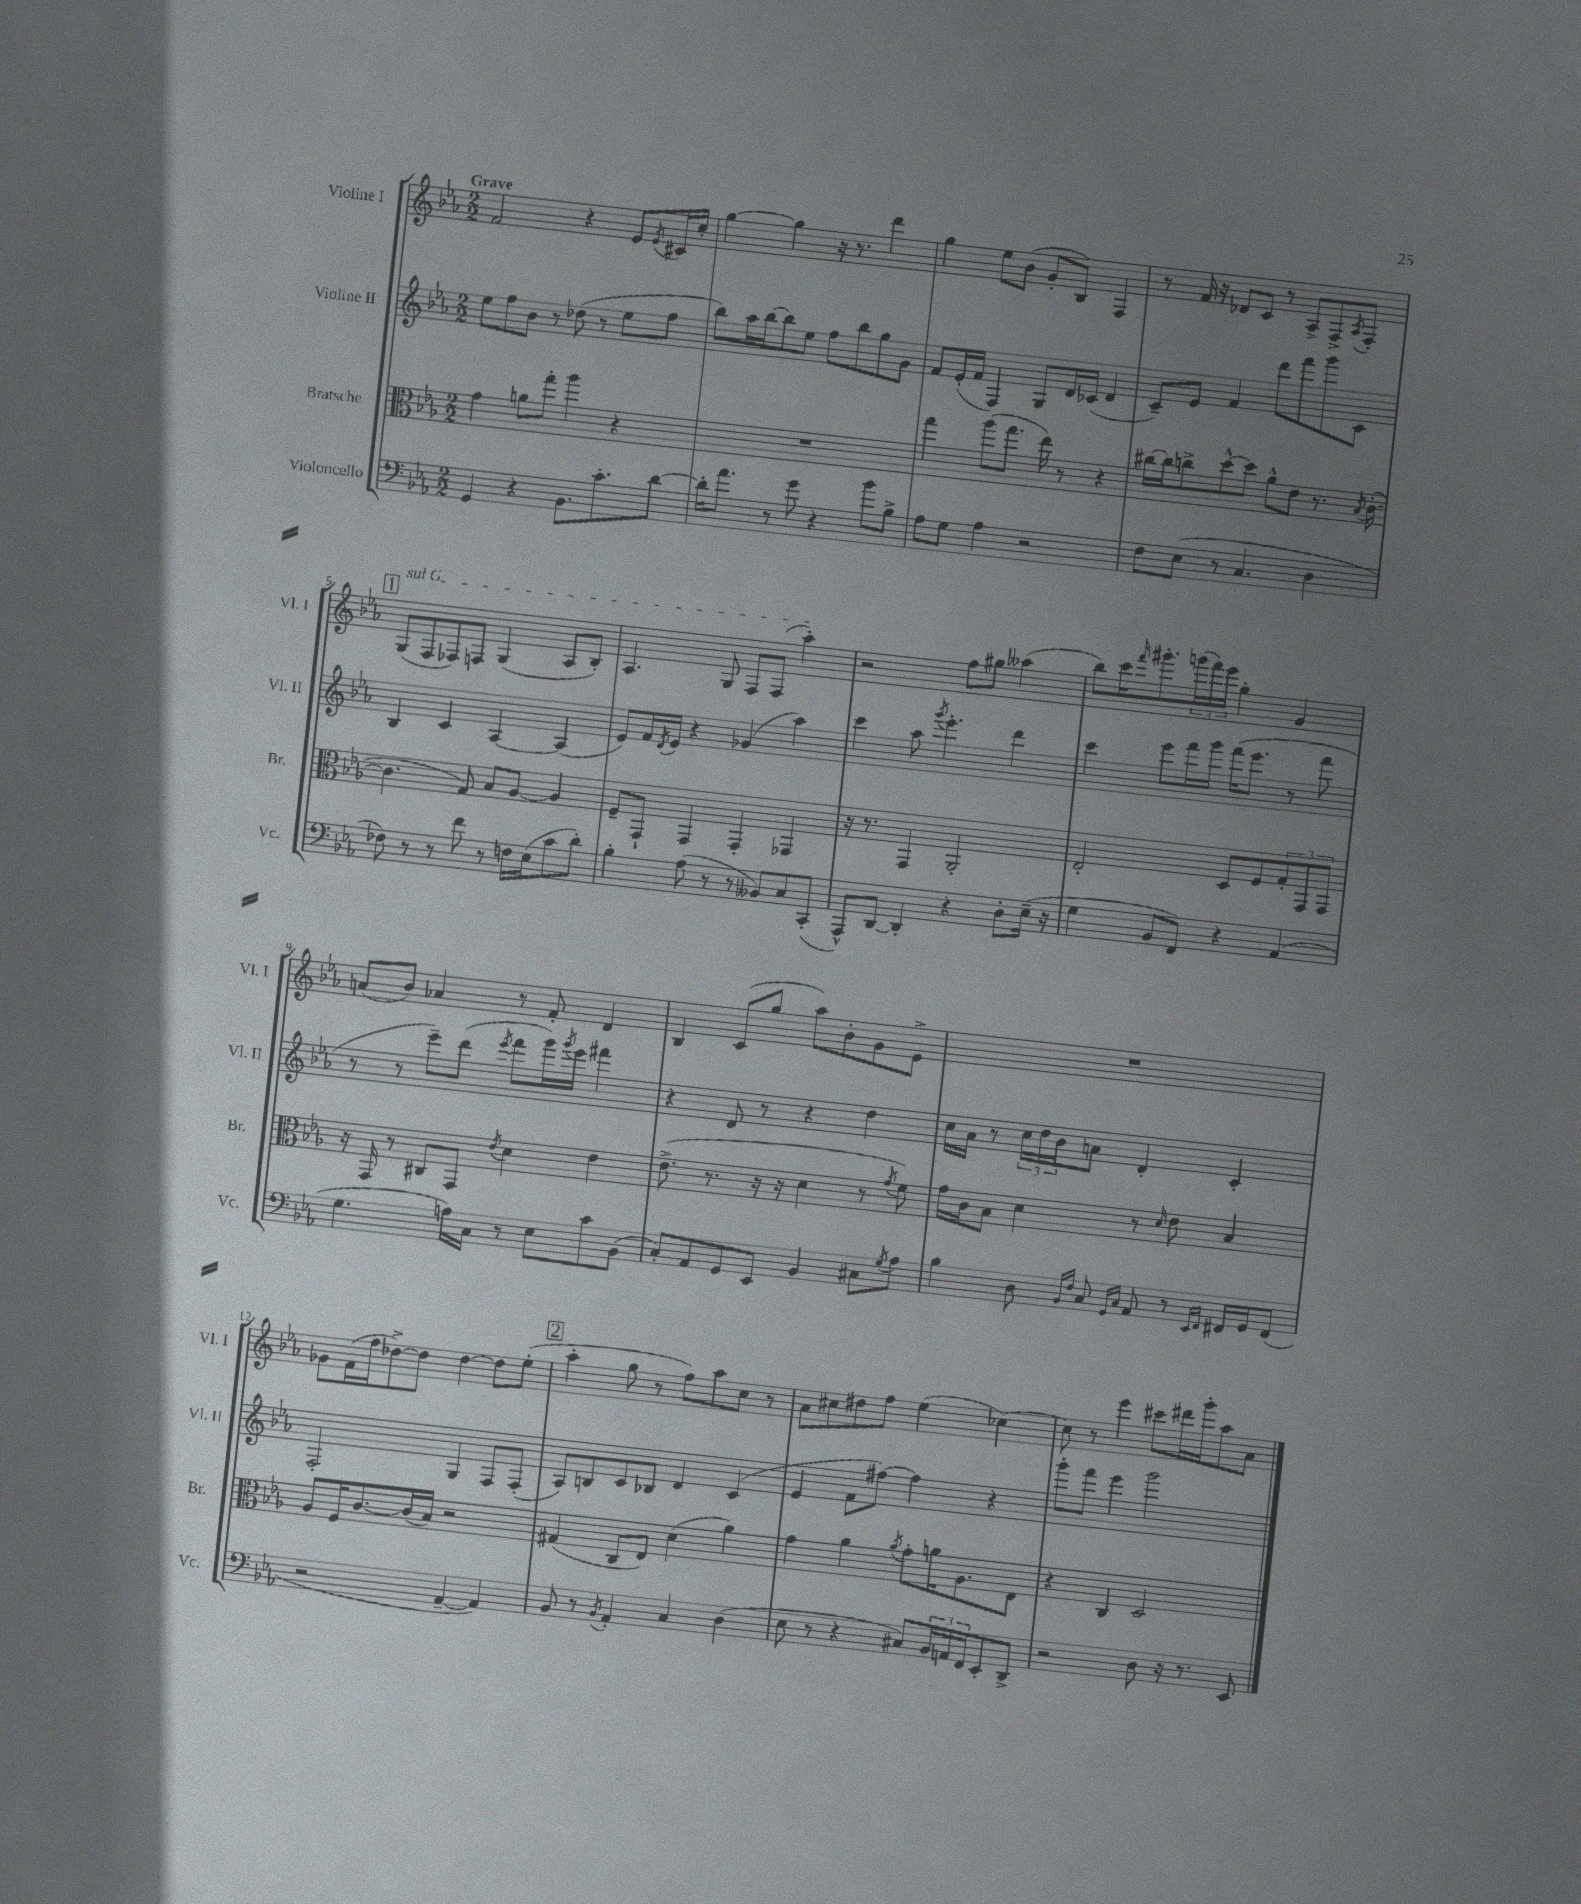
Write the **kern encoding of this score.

**kern	**kern	**kern	**kern
*part4	*part3	*part2	*part1
*staff4	*staff3	*staff2	*staff1
*I"Violoncello	*I"Bratsche	*I"Violine II	*I"Violine I
*I'Vc.	*I'Br.	*I'Vl. II	*I'Vl. I
*clefF4	*clefC3	*clefG2	*clefG2
*k[b-e-a-]	*k[b-e-a-]	*k[b-e-a-]	*k[b-e-a-]
*M2/2	*M2/2	*M2/2	*M2/2
=1	=1	=1	=1
!	!	!	!LO:TX:a:B:t=Grave
4GG/	4g\	8ee-\L	2f/
.	.	8ff\	.
4r	8an\L	8b-\J	.
.	8gg'\J	8r	.
8.BB-\L	4aa-\	(8dd-X\	4r
.	.	8r	.
8.c'\	.	.	.
.	4r	8ee-\L	8e-/L
.	.	.	8qe-/
[8d\J	.	8ff\J	16c#X/L
.	.	.	16cc'/JJ
=2	=2	=2	=2
16d'\KL]	1r	8bb-\L)	[4gg\
8.a-\J	.	.	.
.	.	16aa-\L	.
.	.	[16bb-\J	.
8r	.	8bb-\]	4gg\]
8g\	.	8ee-\J	.
4r	.	8ff\L	16r
.	.	.	8.r
.	.	8bb-\	.
8b-\L	.	8gg\	4ddd\
8B-^\J	.	8g\J	.
=3	=3	=3	=3
8A-\L	4gg\	8f/L	4gg\
8G\J	.	(16e-'/L	.
.	.	16f/JJ	.
4A-\	(8aa-\L	4F/)	8ee-\L
.	8.gg\J	.	(8b-\J
2r	.	8G/L	8g'/L
.	16ee-\)	.	.
.	8r	16d/L	8B-/J)
.	.	(16c-X/JJ	.
.	4r	4d/	4F/
=4	=4	=4	=4
8F\L	[16cc#X\LL	8c~/L)	8r
.	16cc#\J]	.	.
(8E-\J	8ccn^\	8e-/J	16f/
.	.	.	16r
8r	[8dd^^\	4f/	8d-X/L
4.C/	8dd\J]	.	8c/J
.	8a-^^\L	8ddd\L	8r
.	8e-\J	8fff\	8A-^/L
4D\	8.r	8ggg\	8F^/
.	.	.	8qA-/
.	.	8c\J	8F'/J
.	8qB-/	.	.
.	([16c'\	.	.
!!LO:LB:g=z
!!LO:REH:place=s1:t=1
=5	=5	=5	=5
!	!	!	!LO:TX:a:i:t=sul G
8F-X\)	4.c\]	4B-/	(8G/L
8r	.	.	8F/
8r	.	4c/	8F-X/)
8f\	8G/)	.	8Fn/J
8r	8B-/L	[4A-/	(4G/
16Fn\LL	[8A-/J	.	.
(16E-\J	.	.	.
8c\	4A-/]	(4A-/]	8A-/L
8d'\J)	.	.	8B-'/J)
=6	=6	=6	=6
4B-'\	8F~/L	8e-/L)	4.A-/
.	8GG`/J	16f/L	.
.	.	8qd/	.
.	.	16e-/JJ	.
(8A-\	4GG/	4r	.
8r	.	.	8G/
8r	4GG'/	(4g-X/	8F/L
8BB--X/L)	.	.	(8F/J
8C/	4GG-X/	4aa-\)	4aa-'\)
(8CC'/J	.	.	.
=7	=7	=7	=7
8AAA-^^/L)	16r	4ccc\	2r
.	8.r	.	.
[8DD/J	.	.	.
4DD'/]	4GG/	8aa-\	.
.	.	8qggg/	.
.	.	4.eee-'\	.
4r	2AA-'/	.	8ff\L
.	.	.	8gg#X\J
8D'\L	.	4ddd\	(4aa--X\
(16E-~\Jk	.	.	.
16r	.	.	.
=8	=8	=8	=8
4G\	2E-'/	4ccc\	8bb-\L)
.	.	.	16ccc\K
.	.	.	16qqfff/
.	.	.	8.ggg#X'\
8BB-/L	.	8eee-\L	.
8FF/J)	.	16fff\L	(24gggn\L
.	.	.	24fff\)
.	.	16ggg\JJ	.
.	.	.	24eee-\JJ
4r	8D/L	(16fff\KL	4gg'\
.	.	8.eee-\J	.
.	8F/	.	.
(4AA-/	12G'/	8r	4g/
.	12GG/	.	.
.	.	8fff\	.
.	12GG/J	.	.
!!LO:LB:g=z
=9	=9	=9	=9
4.G\	16r	8r	(8an/L
.	16GG/	.	.
.	8r	8r	8b-/J)
.	8C#X/L	8eee-~\L)	4a-X/
16An\LL)	8GG/J	(8ddd\J	.
16C\JJ	.	.	.
.	8qe-/	8qeee-/	.
8r	4d\	8fff\L	8r
8E-\L	.	16ggg\L)	8f'/
.	.	8qggg/	.
.	.	16eee-\JJ	.
8c\	4e-\	4fff#X\	4d/
(8BB-\J	.	.	.
=10	=10	=10	=10
8C'/L)	(8.e-^\	4r	4B-/
8AA-/	.	.	.
.	8.r	.	.
8GG/	.	8d/	(8c/L
8EE-/J	16r	8r	8gg/J
.	16r	.	.
4BB-/	4d\	4r	8aa-\L)
.	.	.	8b-'\
8C#X\L	8r	4dd\	8g\
8qG/	8qg/	.	.
8A-\J	8f\)	.	8e-^\J
=11	=11	=11	=11
4B-\	16g\LL	16cc\LL	1r
.	16c\J	16a-\JJ	.
.	8B-\J	8r	.
8D\	4d\	24cc\LL	.
.	.	24dd\	.
.	.	24b-\J	.
16qqBB-/LL	.	.	.
16qqF/JJ	.	.	.
8C/	.	8an\J	.
16qqGG/LL	.	.	.
16qqC/JJ	.	.	.
8AA-/	8r	4d'/	.
.	16qqd/	.	.
8r	8e-\	.	.
16qqEE-/LL	.	.	.
16qqFF/JJ	.	.	.
16FF#X/LL	4B-/	4c'/	.
16GG/J	.	.	.
(8FF#/J	.	.	.
!!LO:LB:g=z
=12	=12	=12	=12
2r	8A-/L	2F'/	8g-X\L
.	16F/K	.	(16f\L
.	[8.c/	.	16ff\J
.	.	.	[8dd-X^\)
.	(16c/L]	.	8dd-\J]
.	16B-/JJ)	.	.
[4AA-~/	2r	4G/	[4dd-\
4AA-/])	.	8F/L	8dd-\L]
.	.	(8F'/J	(8ee-'\J
!!LO:REH:place=s1:t=2
=13	=13	=13	=13
8BB-/	(4G#X/	8A-/L)	4aa-'\
8r	.	8Bn/	.
8qBB-/	.	.	.
4AA-'/	8C/L	8c/	8gg\
.	8E-/J)	8B-X/J	8r
4C/	(4d\	4d/	8ff\L)
.	.	.	8aa-\
(4D\	4a-\)	(4c/	8cc\J
.	.	.	8r
=14	=14	=14	=14
8E-\	4g\	4e-/	8a-\L
8r	.	.	8cc#X\
4r	4a-\	8f\L	8dd#X\
.	.	[8ff#X\J)	8ff\J
.	8qa-/	.	.
8C#X/L)	8g'\L	4ff#\]	(4ee-\
24BB-/L	16an\K	.	.
24AAn/	.	.	.
.	8.A-\	.	.
24FF/J	.	.	.
8EE-'/	.	4r	[4cc-X\)
8DD^/J	8E-\J	.	.
=15	=15	=15	=15
2r	4r	8ggg'\L	8cc-\]
.	.	8fff\J	8r
.	4C/	4eee-\	4eee-\
8D\	2D/	2ggg\	8ccc#X\L
16r	.	.	16ddd#X\L
8.r	.	.	16ggg'\J
.	.	.	8aa-\
8EE-/	.	.	8a-\J
==	==	==	==
*-	*-	*-	*-
